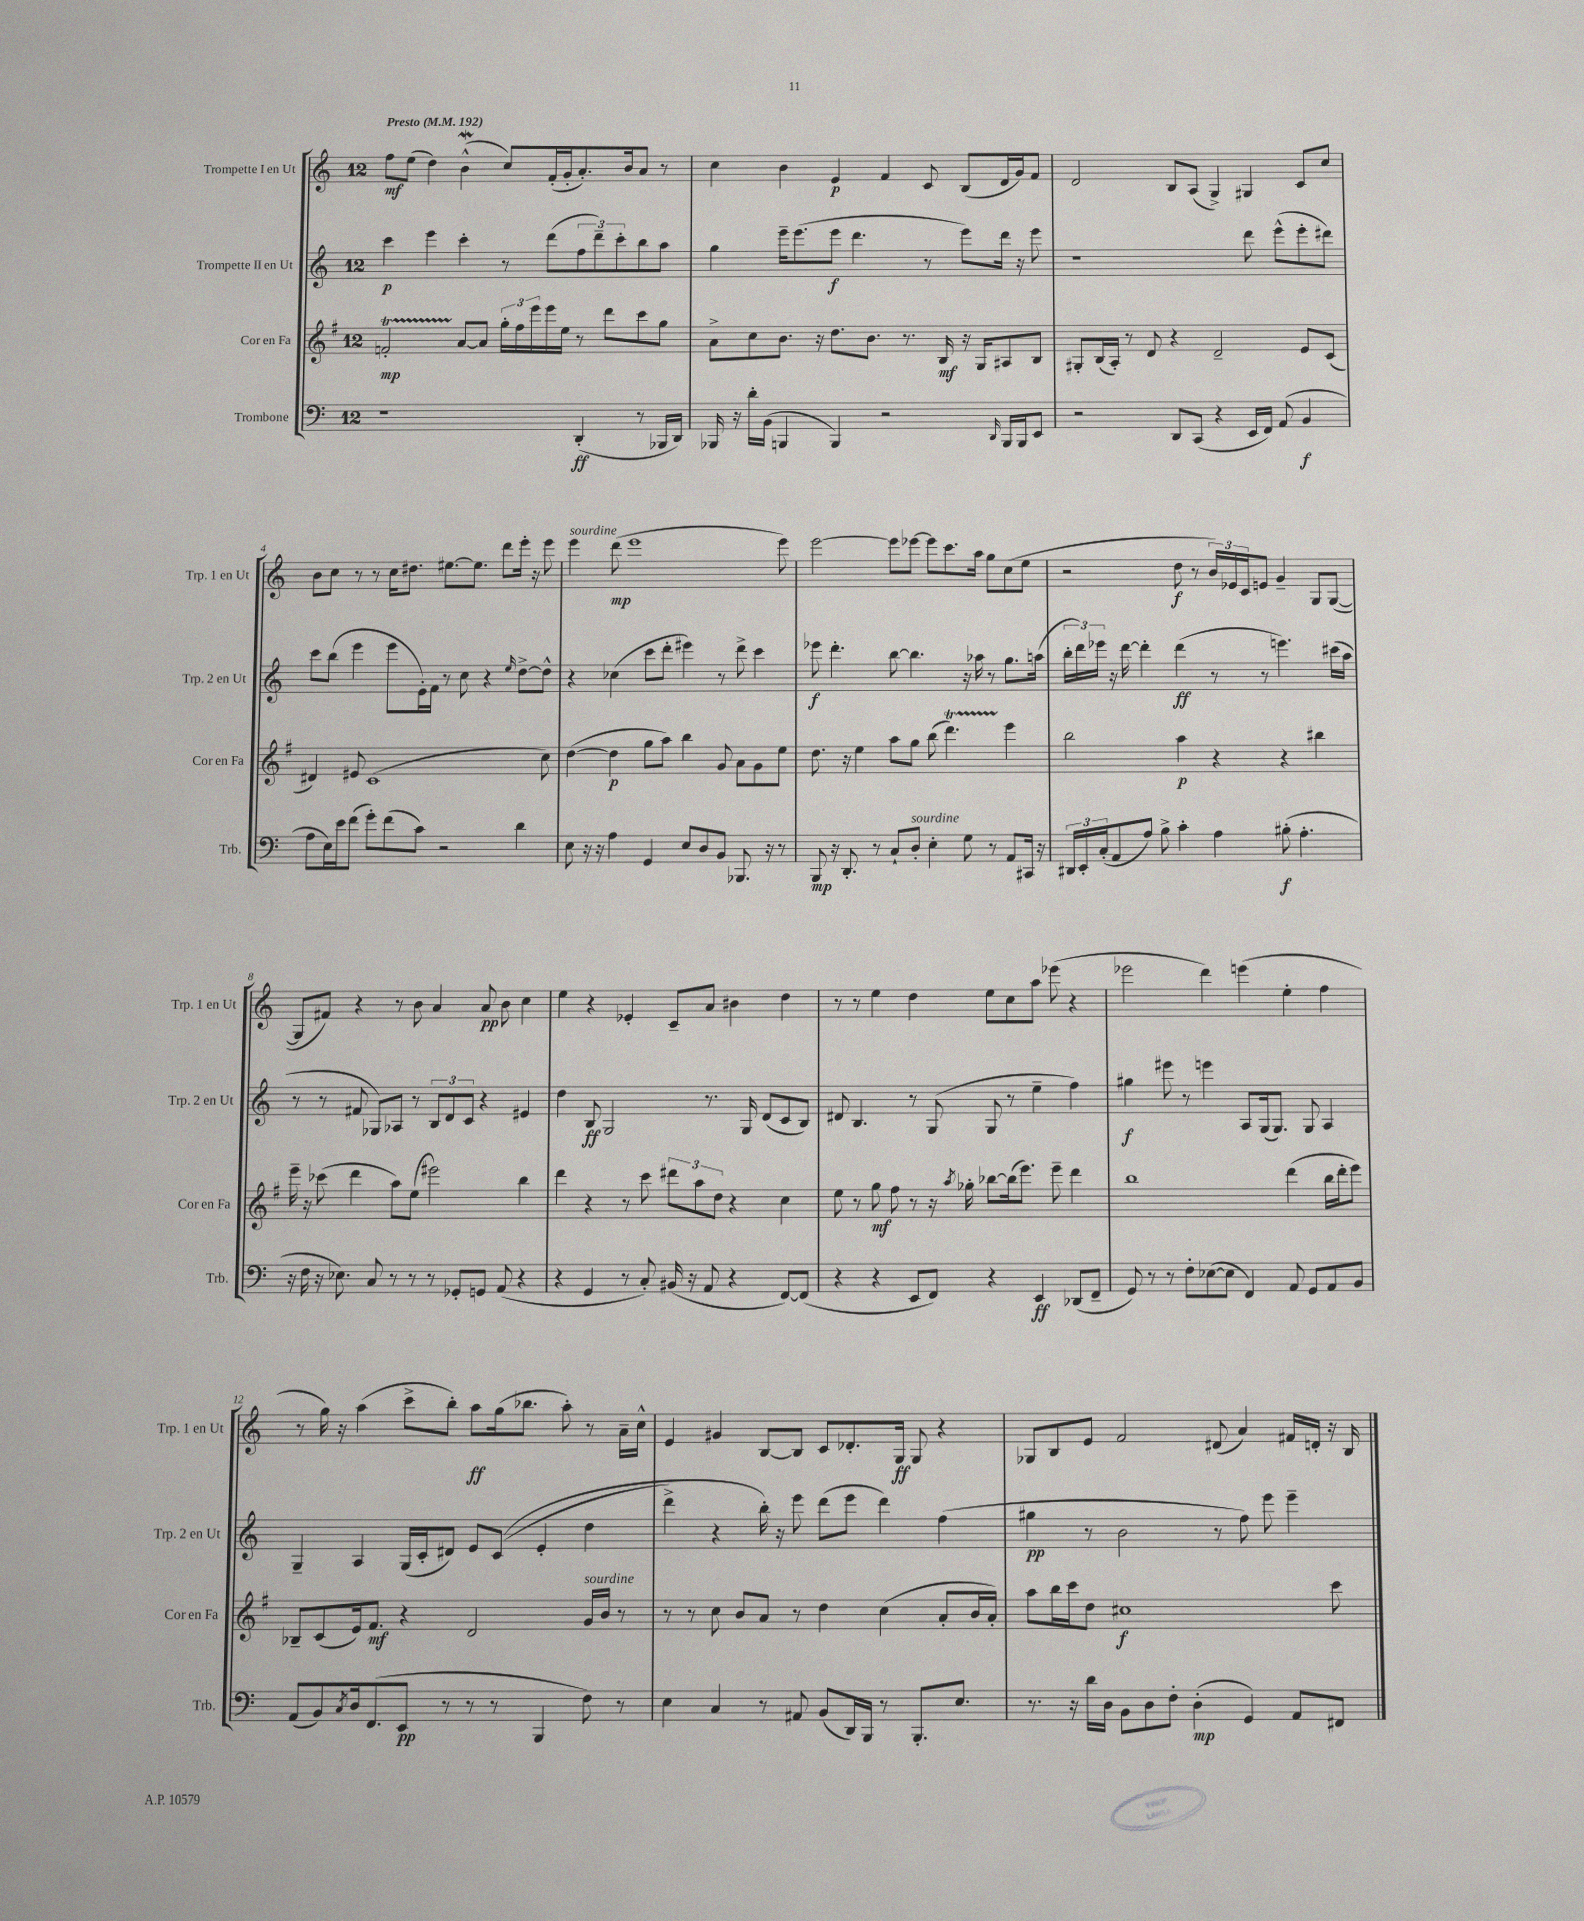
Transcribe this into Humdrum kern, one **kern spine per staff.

**kern	**dynam	**kern	**dynam	**kern	**dynam	**kern	**dynam
*part4	*part4	*part3	*part3	*part2	*part2	*part1	*part1
*staff4	*staff4	*staff3	*staff3	*staff2	*staff2	*staff1	*staff1
*I"Trombone	*	*I"Cor en Fa	*	*I"Trompette II en Ut	*	*I"Trompette I en Ut	*
*I'Trb.	*	*I'Cor en Fa	*	*I'Trp. 2 en Ut	*	*I'Trp. 1 en Ut	*
*clefF4	*	*clefG2	*	*clefG2	*	*clefG2	*
*k[]	*	*k[f#]	*	*k[]	*	*k[]	*
*M12/8	*	*M12/8	*	*M12/8	*	*M12/8	*
*MM192	*	*MM192	*	*MM192	*	*MM192	*
=1	=1	=1	=1	=1	=1	=1	=1
!	!	!	!	!	!	!LO:TX:a:B:t=Presto	!
1r	.	2fnT'/	mp	4ccc\	p	8ff\L	mf
.	.	.	.	.	.	(8ee\J	.
.	.	.	.	4eee\	.	4dd\)	.
.	.	[8a/L	.	4ccc'\	.	(4bW^^\	.
.	.	8a/J]	.	.	.	.	.
.	.	24gg'\LL	.	8r	.	8cc/L)	.
.	.	24ff#\	.	.	.	.	.
.	.	24eee\	.	.	.	.	.
.	.	16eee\	.	(8ddd\L	.	(16f'/L	.
.	.	16ee\JJ	.	.	.	16g'/J	.
(4DD'/	ff	8r	.	12ff\	.	8.a'/)	.
.	.	.	.	12ddd~\)	.	.	.
.	.	8ddd\L	.	.	.	.	.
.	.	.	.	12ccc'\	.	.	.
.	.	.	.	.	.	16b/k	.
8r	.	8ccc\	.	8bb\	.	8a/J	.
16BBB-X/LL	.	8gg\J	.	8aa\J	.	8r	.
16DD/JJ)	.	.	.	.	.	.	.
=2	=2	=2	=2	=2	=2	=2	=2
16BBB-X/	.	8a^\L	.	4gg\	.	4cc\	.
16r	.	.	.	.	.	.	.
16d'\LL	.	8cc\	.	.	.	.	.
(16BB\JJ	.	.	.	.	.	.	.
4BBBn/	.	8.b\J	.	16eee~\KL	.	4b\	.
.	.	.	.	(8.eee\	.	.	.
.	.	16r	.	.	.	.	.
4BBB/)	.	8.dd\L	.	8eee\J	f	4e/	p
.	.	.	.	4.ddd\	.	.	.
.	.	8.b\J	.	.	.	.	.
2r	.	.	.	.	.	4f/	.
.	.	8.r	.	.	.	.	.
.	.	.	.	8r	.	8c/	.
.	.	16B/	mf	.	.	.	.
.	.	16r	.	8eee\L)	.	(8B/L	.
.	.	16G/KL	.	.	.	.	.
16qqDD/	.	.	.	.	.	.	.
16BBB/LL	.	8A#X/	.	16ddd\Jk	.	16d/L	.
16BBB/J	.	.	.	16r	.	16g/J)	.
8EE/J	.	8B/J	.	8eee\	.	8f/J	.
=3	=3	=3	=3	=3	=3	=3	=3
2r	.	8G#X'/L	.	1r	.	2d/	.
.	.	(16B/L	.	.	.	.	.
.	.	16A'/JJ)	.	.	.	.	.
.	.	8r	.	.	.	.	.
.	.	8d/	.	.	.	.	.
8DD/L	.	4r	.	.	.	8B/L	.
(8CC/J	.	.	.	.	.	(8A/J	.
4r	.	2d~/	.	.	.	4G^/)	.
16EE/LL	.	.	.	8ddd\	.	4G#X/	.
16FF/JJ)	.	.	.	.	.	.	.
(8AA/	.	.	.	(8eee^^\L	.	.	.
4BB/	f	8e/L	.	8eee'\	.	8c/L	.
.	.	(8c/J	.	8ddd#X\J)	.	8cc/J	.
!!LO:LB:g=z
=4	=4	=4	=4	=4	=4	=4	=4
8A\L	.	4d#X/)	.	8ccc\L	.	8b\L	.
16E\L)	.	.	.	(8bb\J	.	8cc\J	.
16e\J	.	.	.	.	.	.	.
(8f\J	.	8e#X/	.	4eee\	.	8r	.
8g'\L)	.	(1c	.	.	.	8r	.
(8f\	.	.	.	8eee\L	.	16cc\KL	.
.	.	.	.	.	.	8.dd#X\J	.
8c\J)	.	.	.	16e'\L)	.	.	.
.	.	.	.	16f\JJ	.	.	.
2r	.	.	.	8r	.	[8.ee#X\L	.
.	.	.	.	8cc\	.	.	.
.	.	.	.	.	.	8.ee#\J]	.
.	.	.	.	4r	.	.	.
.	.	.	.	.	.	8ddd\L	.
.	.	.	.	16qqee/	.	.	.
4d\	.	.	.	[8dd^\L	.	16eee'\Jk	.
.	.	.	.	.	.	16r	.
.	.	8cc\)	.	8dd^^\J]	.	8eee\	.
=5	=5	=5	=5	=5	=5	=5	=5
!	!	!	!	!	!	!LO:TX:a:i:t=sourdine	!
8E\	.	([4dd\	.	4r	.	4eee\	.
16r	.	.	.	.	.	.	.
16r	.	.	.	.	.	.	.
4A\	.	4dd\]	p	(4cc-X\	.	(8ddd\	mp
.	.	.	.	.	.	1eee	.
4GG/	.	8gg\L	.	8ccc\L	.	.	.
.	.	8aa\J)	.	8ddd'\J	.	.	.
8E/L	.	4bb\	.	4eee#X\)	.	.	.
8D/	.	.	.	.	.	.	.
8BB/J	.	8g/	.	8r	.	.	.
8.BBB-X/	.	8a\L	.	8ddd^\	.	.	.
.	.	8g\	.	4ccc\	.	.	.
16r	.	.	.	.	.	.	.
8r	.	8ee\J	.	.	.	8eee\)	.
=6	=6	=6	=6	=6	=6	=6	=6
8BBB/	mp	8.dd\	.	8eee-X\	f	[2eee\	.
16r	.	.	.	4.ddd'\	.	.	.
8.DD'/	.	16r	.	.	.	.	.
.	.	4ee\	.	.	.	.	.
8r	.	.	.	.	.	.	.
8C`/L	.	8aa\L	.	[8bb\	.	8eee\L]	.
!LO:TX:a:i:t=sourdine	!	!	!	!	!	!	!
8D'/J	.	8gg\J	.	4.bb\]	.	[8eee-X\J	.
4E'\	.	(8bb\	.	.	.	8eee-\L]	.
.	.	4.dddT\)	.	.	.	8.ccc\	.
8G\	.	.	.	16r	.	.	.
.	.	.	.	16aa-X\	.	16aa\Jk	.
8r	.	.	.	8r	.	8gg\L	.
8AA/L	.	4eee\	.	8.gg\L	.	(8cc\	.
16CC#X/Jk	.	.	.	.	.	8ee\J	.
16r	.	.	.	(16aan\Jk	.	.	.
=7	=7	=7	=7	=7	=7	=7	=7
24DD#X/LL	.	2bb\	.	24bb'\LL	.	2r	.
24EE'/	.	.	.	24ddd\)	.	.	.
(24C'/J	.	.	.	24eee-X\JJ	.	.	.
8AA/	.	.	.	16r	.	.	.
.	.	.	.	[16ddd\	.	.	.
8A/J)	.	.	.	4ddd'\]	.	.	.
8B^\	.	.	.	.	.	.	.
4c'\	.	4aa\	p	(4ddd\	ff	8dd\	f
.	.	.	.	.	.	8r	.
4A\	.	4r	.	8r	.	24b/LL)	.
.	.	.	.	.	.	24e-X/	.
.	.	.	.	.	.	24c/J	.
.	.	.	.	8r	.	8en/J	.
(8B#X'\	f	4r	.	4.eeen\)	.	4g~/	.
4.A'\	.	.	.	.	.	.	.
.	.	4bb#X\	.	.	.	8G/L	.
.	.	.	.	(16ccc#X\LL	.	([8G/J	.
.	.	.	.	16aa\JJ	.	.	.
!!LO:LB:g=z
=8	=8	=8	=8	=8	=8	=8	=8
16r	.	16eee~\	.	8r	.	8G/L]	.
16F\	.	16r	.	.	.	.	.
16r	.	(8ccc-X\	.	8r	.	8f#X/J)	.
8.E-X\)	.	.	.	.	.	.	.
.	.	4ddd\	.	8f#X/	.	4r	.
8C/	.	.	.	8G-X/L)	.	.	.
8r	.	8aa\L)	.	8A-X/J	.	8r	.
8r	.	(8ee\J	.	8r	.	8b\	.
8r	.	2eee#X\)	.	12B/L	.	4a/	.
.	.	.	.	12d/	.	.	.
8GG-X'/L	.	.	.	.	.	.	.
.	.	.	.	12c/J	.	.	.
8GGn/J	.	.	.	4r	.	8a/	pp
(8AA/	.	.	.	.	.	8b\	.
4r	.	4bb\	.	4e#X/	.	4cc\	.
=9	=9	=9	=9	=9	=9	=9	=9
4r	.	4ddd\	.	4dd\	.	4ee\	.
4GG/	.	4r	.	8B/	ff	4r	.
.	.	.	.	2G/	.	.	.
8r	.	8r	.	.	.	4e-X'/	.
8C'/)	.	8ccc\	.	.	.	.	.
(16BB#X/	.	12ddd#X\L	.	.	.	8c~/L	.
16r	.	.	.	.	.	.	.
.	.	12aa\	.	.	.	.	.
8AA/	.	.	.	8.r	.	8a/J	.
.	.	12dd\J	.	.	.	.	.
4r	.	4r	.	.	.	4b#X\	.
.	.	.	.	16G/	.	.	.
.	.	.	.	(8d/L	.	.	.
[8FF/L)	.	4cc\	.	8c/	.	4dd\	.
(8FF/J]	.	.	.	8B/J)	.	.	.
=10	=10	=10	=10	=10	=10	=10	=10
4r	.	8ee\	.	8d#X/	.	8r	.
.	.	8r	.	4.B/	.	8r	.
4r	.	8gg\	mf	.	.	4ee\	.
.	.	8ff#\	.	.	.	.	.
8EE/L	.	8r	.	8r	.	4dd\	.
8FF/J)	.	16r	.	(8G/	.	.	.
.	.	8qaa/	.	.	.	.	.
.	.	16gg-X'\	.	.	.	.	.
4r	.	[8bb-X\L	.	8G/	.	8ee\L	.
.	.	(16bb-\k]	.	8r	.	8cc\	.
.	.	8.eee\J)	.	.	.	.	.
4EE/	ff	.	.	4ee~\	.	8aa\J	.
.	.	8eee~\	.	.	.	(8eee-X\	.
(8DD-X/L	.	4ddd\	.	4ff\)	.	4r	.
8FF~/J	.	.	.	.	.	.	.
=11	=11	=11	=11	=11	=11	=11	=11
8GG/)	.	1bb	.	4gg#X\	f	2eee-X\	.
8r	.	.	.	.	.	.	.
8r	.	.	.	8eee#X\	.	.	.
8F'\L	.	.	.	8r	.	.	.
([8E-X\	.	.	.	4eeen\	.	4ddd\)	.
8E-\J]	.	.	.	.	.	.	.
4FF/)	.	.	.	8A/L	.	(4eeen\	.
.	.	.	.	(16G/k	.	.	.
.	.	.	.	8.G/J)	.	.	.
8AA/	.	(4ddd\	.	.	.	4ee'\	.
8GG/L	.	.	.	8G/	.	.	.
8AA/	.	16bb\LL	.	4A/	.	4ff\	.
.	.	16ddd'\J	.	.	.	.	.
8BB/J	.	8eee\J)	.	.	.	.	.
!!LO:LB:g=z
=12	=12	=12	=12	=12	=12	=12	=12
(8AA/L	.	8B-X~/L	.	4G~/	.	8r	.
8BB/)	.	(8c/	.	.	.	16gg\)	.
.	.	.	.	.	.	16r	.
8qC/	.	.	.	.	.	.	.
16D/k	.	16e/k)	.	4A/	.	(4aa\	.
(8.FF/	.	8.f#/J	mf	.	.	.	.
8EE/J	pp	4r	.	(16G/LL	.	8ccc^\L	.
.	.	.	.	16c'/J	.	.	.
8r	.	.	.	8d#X/J)	.	8bb'\J)	.
8r	.	2d/	.	8e/L	.	8aa\L	ff
8r	.	.	.	((8c/J	.	(16gg\k	.
.	.	.	.	.	.	8.bb-X\J	.
4BBB/	.	.	.	4e'/	.	.	.
.	.	.	.	.	.	8aa'\)	.
!	!	!LO:TX:a:i:t=sourdine	!	!	!	!	!
8F\)	.	16g/LL	.	4dd\	.	8r	.
.	.	16b/JJ	.	.	.	.	.
8r	.	8r	.	.	.	16a~\LL	.
.	.	.	.	.	.	16cc^^\JJ	.
=13	=13	=13	=13	=13	=13	=13	=13
4E\	.	8r	.	4ddd^\)	.	4e/	.
.	.	8r	.	.	.	.	.
4C/	.	8cc\	.	4r	.	4g#X/	.
.	.	8b/L	.	.	.	.	.
8r	.	8a/J	.	16bb'\)	.	[8B/L	.
.	.	.	.	16r	.	.	.
8AA#X/	.	8r	.	8eee\	.	8B/J]	.
(8BB/L	.	4dd\	.	(8ddd\L	.	8c/L	.
16DD/L)	.	.	.	8eee\J	.	8.d-X'/	.
16BBB/JJ	.	.	.	.	.	.	.
8r	.	(4cc\	.	4ddd\)	.	.	.
.	.	.	.	.	.	16G/Jk	ff
8.BBB'/L	.	.	.	.	.	8G/	.
.	.	8a'/L	.	(4ff\	.	4r	.
8.E/J	.	.	.	.	.	.	.
.	.	16b/L	.	.	.	.	.
.	.	16a'/JJ)	.	.	.	.	.
=14	=14	=14	=14	=14	=14	=14	=14
8.r	.	8aa\L	.	4gg#X\	pp	8G-X/L	.
.	.	16bb\L	.	.	.	8B/	.
16r	.	16ccc\J	.	.	.	.	.
16d\LL	.	8dd\J	.	8r	.	8e/J	.
16D\JJ	.	.	.	.	.	.	.
8BB\L	.	1cc#X	f	2b\	.	2f/	.
8D\	.	.	.	.	.	.	.
8F'\J	.	.	.	.	.	.	.
(4D'\	mp	.	.	.	.	.	.
.	.	.	.	8r	.	(8d#X/	.
4GG/)	.	.	.	8ff\)	.	4a/)	.
.	.	.	.	8eee\	.	.	.
8AA/L	.	.	.	4eee~\	.	16f#X/LL	.
.	.	.	.	.	.	16dn'/JJ	.
8FF#X/J	.	8ccc\	.	.	.	16r	.
.	.	.	.	.	.	16B/	.
==	==	==	==	==	==	==	==
*-	*-	*-	*-	*-	*-	*-	*-
